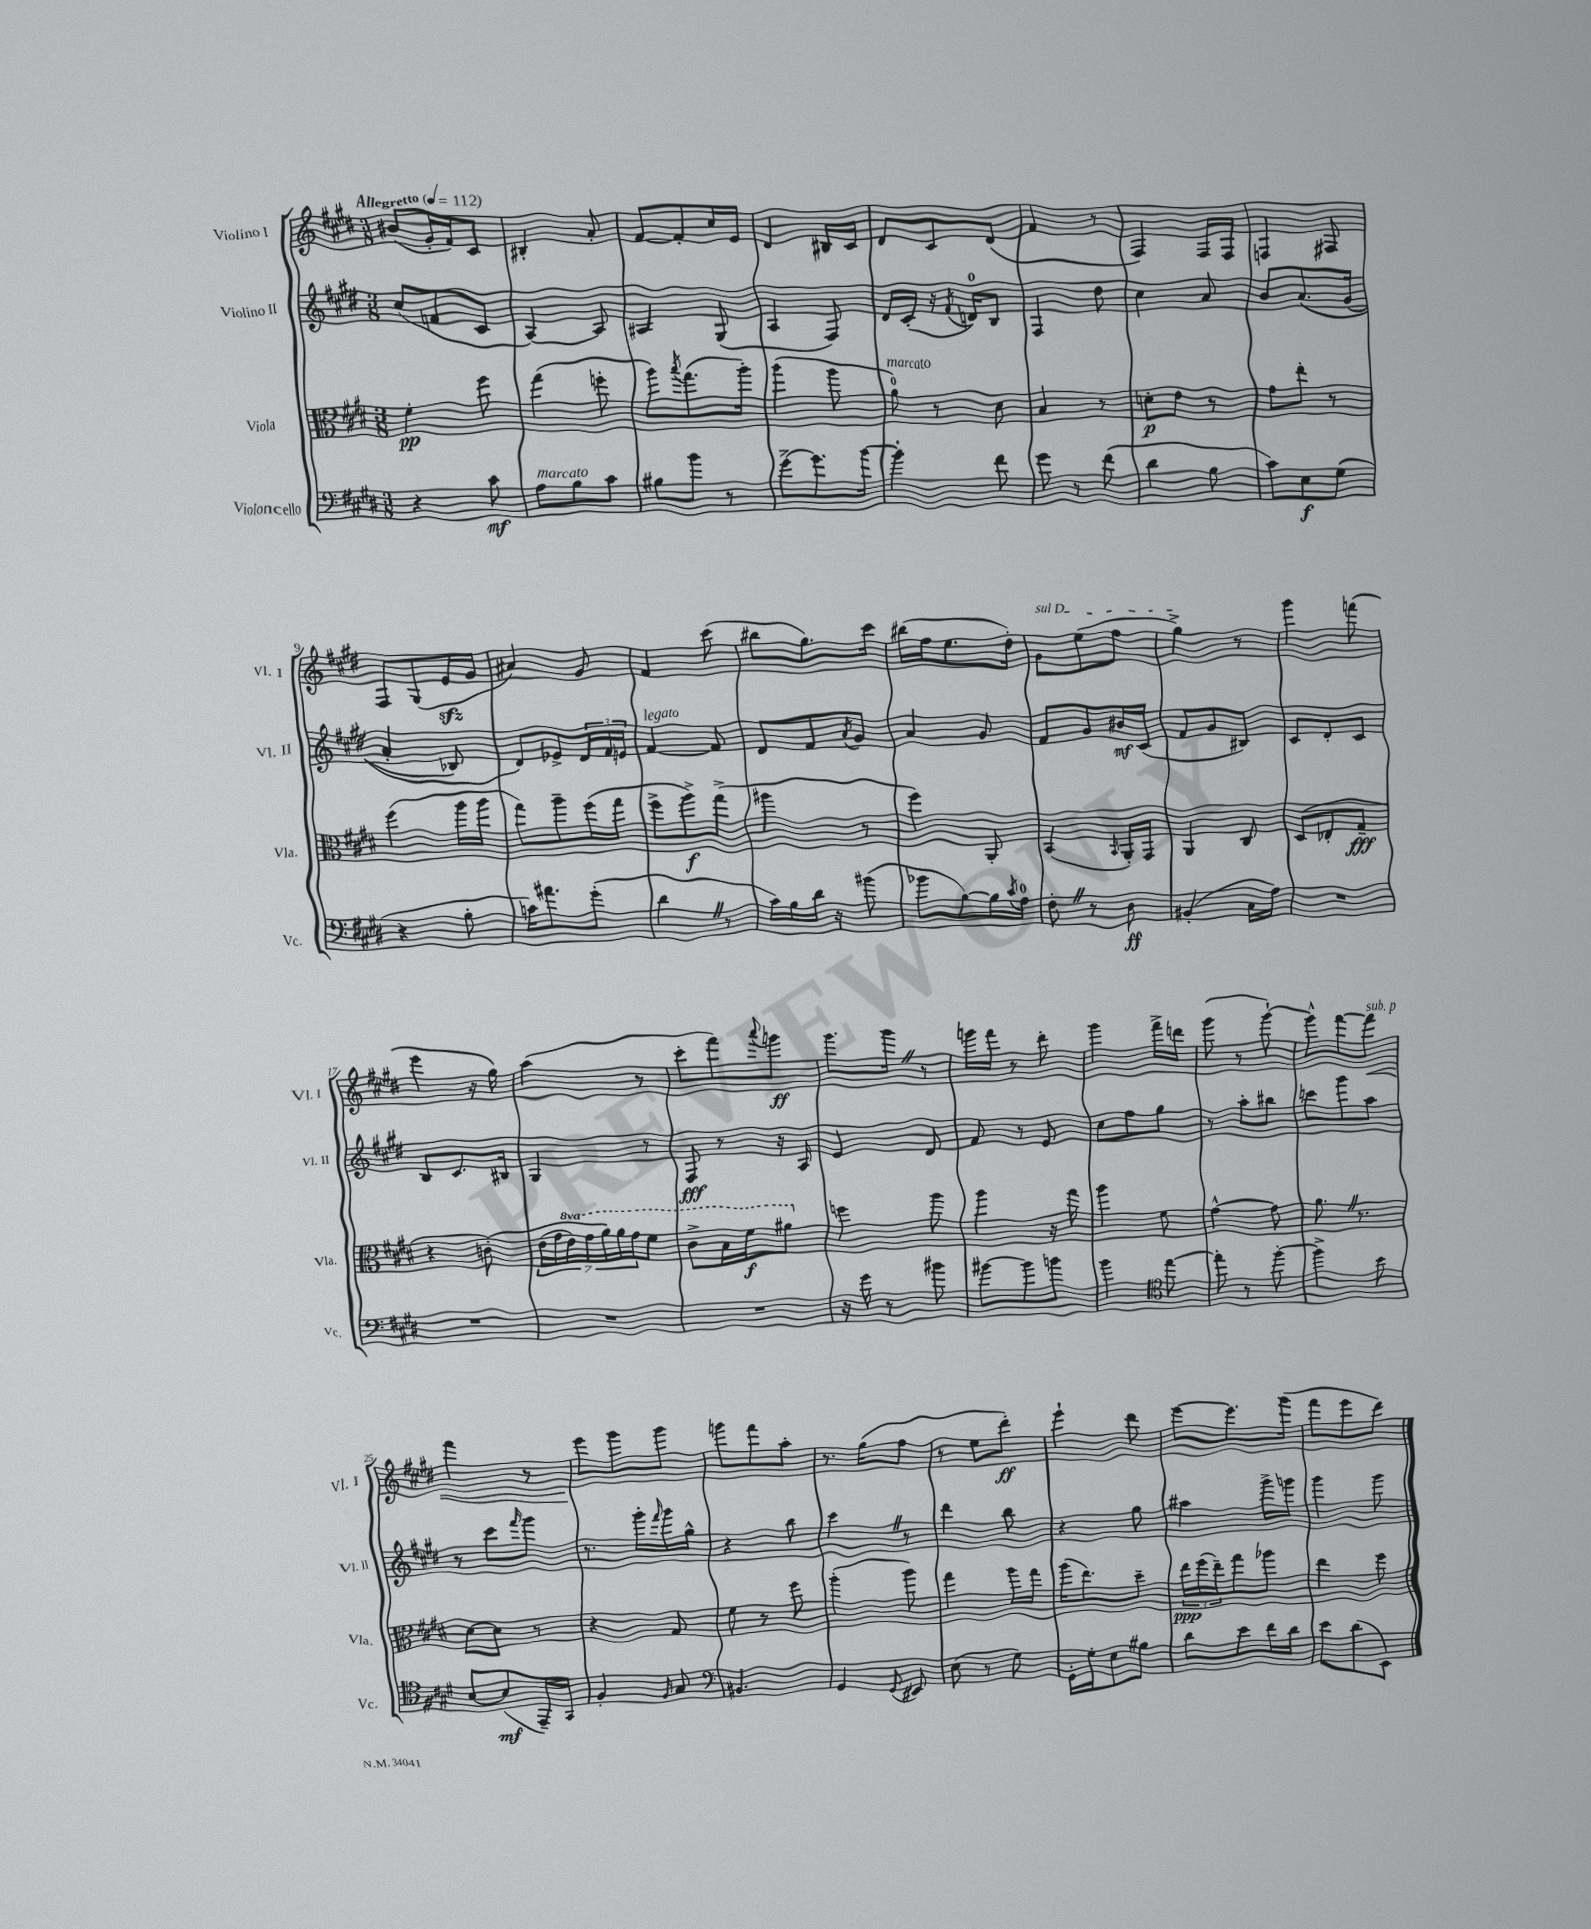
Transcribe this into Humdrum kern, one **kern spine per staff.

**kern	**kern	**kern	**kern
*staff4	*staff3	*staff2	*staff1
*clefF4	*clefC3	*clefG2	*clefG2
*k[f#c#g#d#]	*k[f#c#g#d#]	*k[f#c#g#d#]	*k[f#c#g#d#]
*M3/8	*M3/8	*M3/8	*M3/8
*MM112	*MM112	*MM112	*MM112
4r	4f#'	(8cc#	(8b#
.	.	8f	16g#'
.	.	.	16f#)
8c#	8ff#	8c#	8c#
=	=	=	=
8A	(4gg#	[4A)	4B#'
8B	.	.	.
8c#	8ff'	8A]	8a'
=	=	=	=
8B#	8aa)	4A#	[8f#
.	8qbb	.	.
8b	(8.gg#	.	8f#']
8r	.	(8G#	16cc#
.	16aa')	.	16e
=	=	=	=
[8g#^	(4aa	4A	4d#
8.g#]	.	.	.
.	8aa	8F#)	16B#
[16b	.	.	16c#
=	=	=	=
4b']	8a)	16d#	8d#
.	.	(16c#'	.
.	8r	16r	8c#
.	.	8qf#	.
.	.	16d)	.
8f#	8d#	8B	(8d#
=	=	=	=
8g#	4B	4F#	4f#
8r	.	.	.
(8f#	8r	8dd#	8r
=	=	=	=
4d#	8d'	4cc#	4F#)
.	8e	.	.
8B	8r	8a	16F#
.	.	.	16F#
=	=	=	=
8c#)	8g#	8b	4F
8E	8ee'	&(8.a	.
(8G#	8r	.	8F#
.	.	(16g#	.
=	=	=	=
4r	(4ff#	4a'	8F#
.	.	.	(8G#
8B'	16aa	8B-)	16e
.	16aa	.	16g#
=	=	=	=
16c)	8gg#)	8d#&)	4a#)
8.a#	.	.	.
.	8aa~	8e-^	.
(8g#'	(16ff#	24d#	8g#
.	.	24f#	.
.	16gg#	.	.
.	.	24e	.
=	=	=	=
4d#	8ff#^	[4f#	4f#
.	8aa^)	.	.
8r	(8gg#^	8f#]	(8ccc#
=	=	=	=
16c#)	4aa#	8d#	8bb#
16B	.	.	.
16d#	.	8f#	8.gg#)
16r	.	.	.
.	.	8qa	.
(8b#	8r	8g#	.
.	.	.	16ccc#
=	=	=	=
8b-	4ff#)	4a	(16bb#
.	.	.	16ff#
[8B)	.	.	8.ee
16B]	8AA'	8g#	.
8qc#	.	.	.
16A	.	.	16dd#')
=	=	=	=
8F#'	(4BB	8f#	8g#
8r	.	8g#	(8ee
.	16qqBB	.	.
8D#	16AA')	16b#	8ff#
.	16GG#	(16c#	.
=	=	=	=
(4BB#'	4AA	8f#	4gg#^)
.	.	8g#	.
16C#	8C#	8B#)	8r
16A)	.	.	.
=	=	=	=
4.r	(8D#	8c#	4ggg#
.	8E-'	8d#'	.
.	8G#~	8c#	(8fff
=	=	=	=
4.r	4r	8B	4eee
.	.	8.c#	.
.	&(8c')	.	16r
.	.	16B#	16gg#)
=	=	=	=
4.r	(28e	4G#	(4aa
.	28g#	.	.
.	28ee)	.	.
.	28gg#	.	.
.	28aa&)	.	.
.	28aa	.	.
.	28gg#	.	.
.	8ff#	8r	8r
=	=	=	=
4.r	8cc#^	8F#	8ccc#'
.	16b	8r	8fff#)
.	16ff#	.	.
.	.	.	8qqaaa
.	8aa#	16r	8ggg
.	.	16A	.
=	=	=	=
16r	4ff	4e	8.ggg#
16g#	.	.	.
8r	.	.	.
.	.	.	16ggg#
8b#	8aa	8d#	8r
=	=	=	=
[8b#	4aa	8f#	16ggg
.	.	.	16fff#
8b#]	.	8r	8r
8b	16r	8e	8ddd#'
.	16gg#	.	.
=	=	=	=
4b	4aa	8cc#	4ggg#
.	.	8ff#	.
*clefC4	*	*	*
[8ee	8f#	8gg#	16fff#^
.	.	.	16ddd
=	=	=	=
8ee']	[4g#^^	8r	(8ggg#
8r	.	8aa'	8r
[8ff#'	8g#]	8bb#	[8ggg#`)
=	=	=	=
4ff#^]	8.a	8ccc	8ggg#^^]
.	.	8ggg#	[8fff#
.	8.r	.	.
8b	.	8aa	8fff#]
=	=	=	=
[8B	[8d#	8r	4fff#
(8B]	8d#]	8ccc#	.
.	.	16qqfff#	.
16EE~)	8r	8ggg#	8r
16GG#	.	.	.
=	=	=	=
4F#'	4r	8.r	8eee
.	.	.	8ggg#
.	.	16ggg#'	.
16qqF#	.	16qqfff#	.
8G#	8G#	16ggg#	8ggg#
.	.	16gg#^^	.
=	=	=	=
*clefF4	*	*	*
4.BB#	8f#	4r	8ggg
.	8r	.	8fff#
.	8ff#	8bb	8aa'
=	=	=	=
4GG#	(4aa'	4ccc#	8.r
.	.	.	(16gg#
8qqGG#	.	.	.
8EE#	8aa)	8r	8ff#
=	=	=	=
(8E	4gg#	4ddd#	8r
8r	.	.	8ee
8G#)	16aa	8bb	8ddd#')
.	16gg#	.	.
=	=	=	=
16GG#'	(16aa	4r	4eee`
16G#'	8.ee)	.	.
8E	.	.	.
8B#	8dd#~	8gg#	8ddd#
=	=	=	=
8d#	24ee	4aa#	[8eee
.	(24ff#	.	.
.	24ee~)	.	.
8e	8gg#	.	8.eee]
16f#	8aa-	16ggg#^	.
16d#	.	16ggg	(16ggg#
=	=	=	=
8e	4ee	4ggg#	8fff#
(8d#	.	.	8eee
8EE)	8ff#	8ggg#	8ddd#)
==	==	==	==
*-	*-	*-	*-
